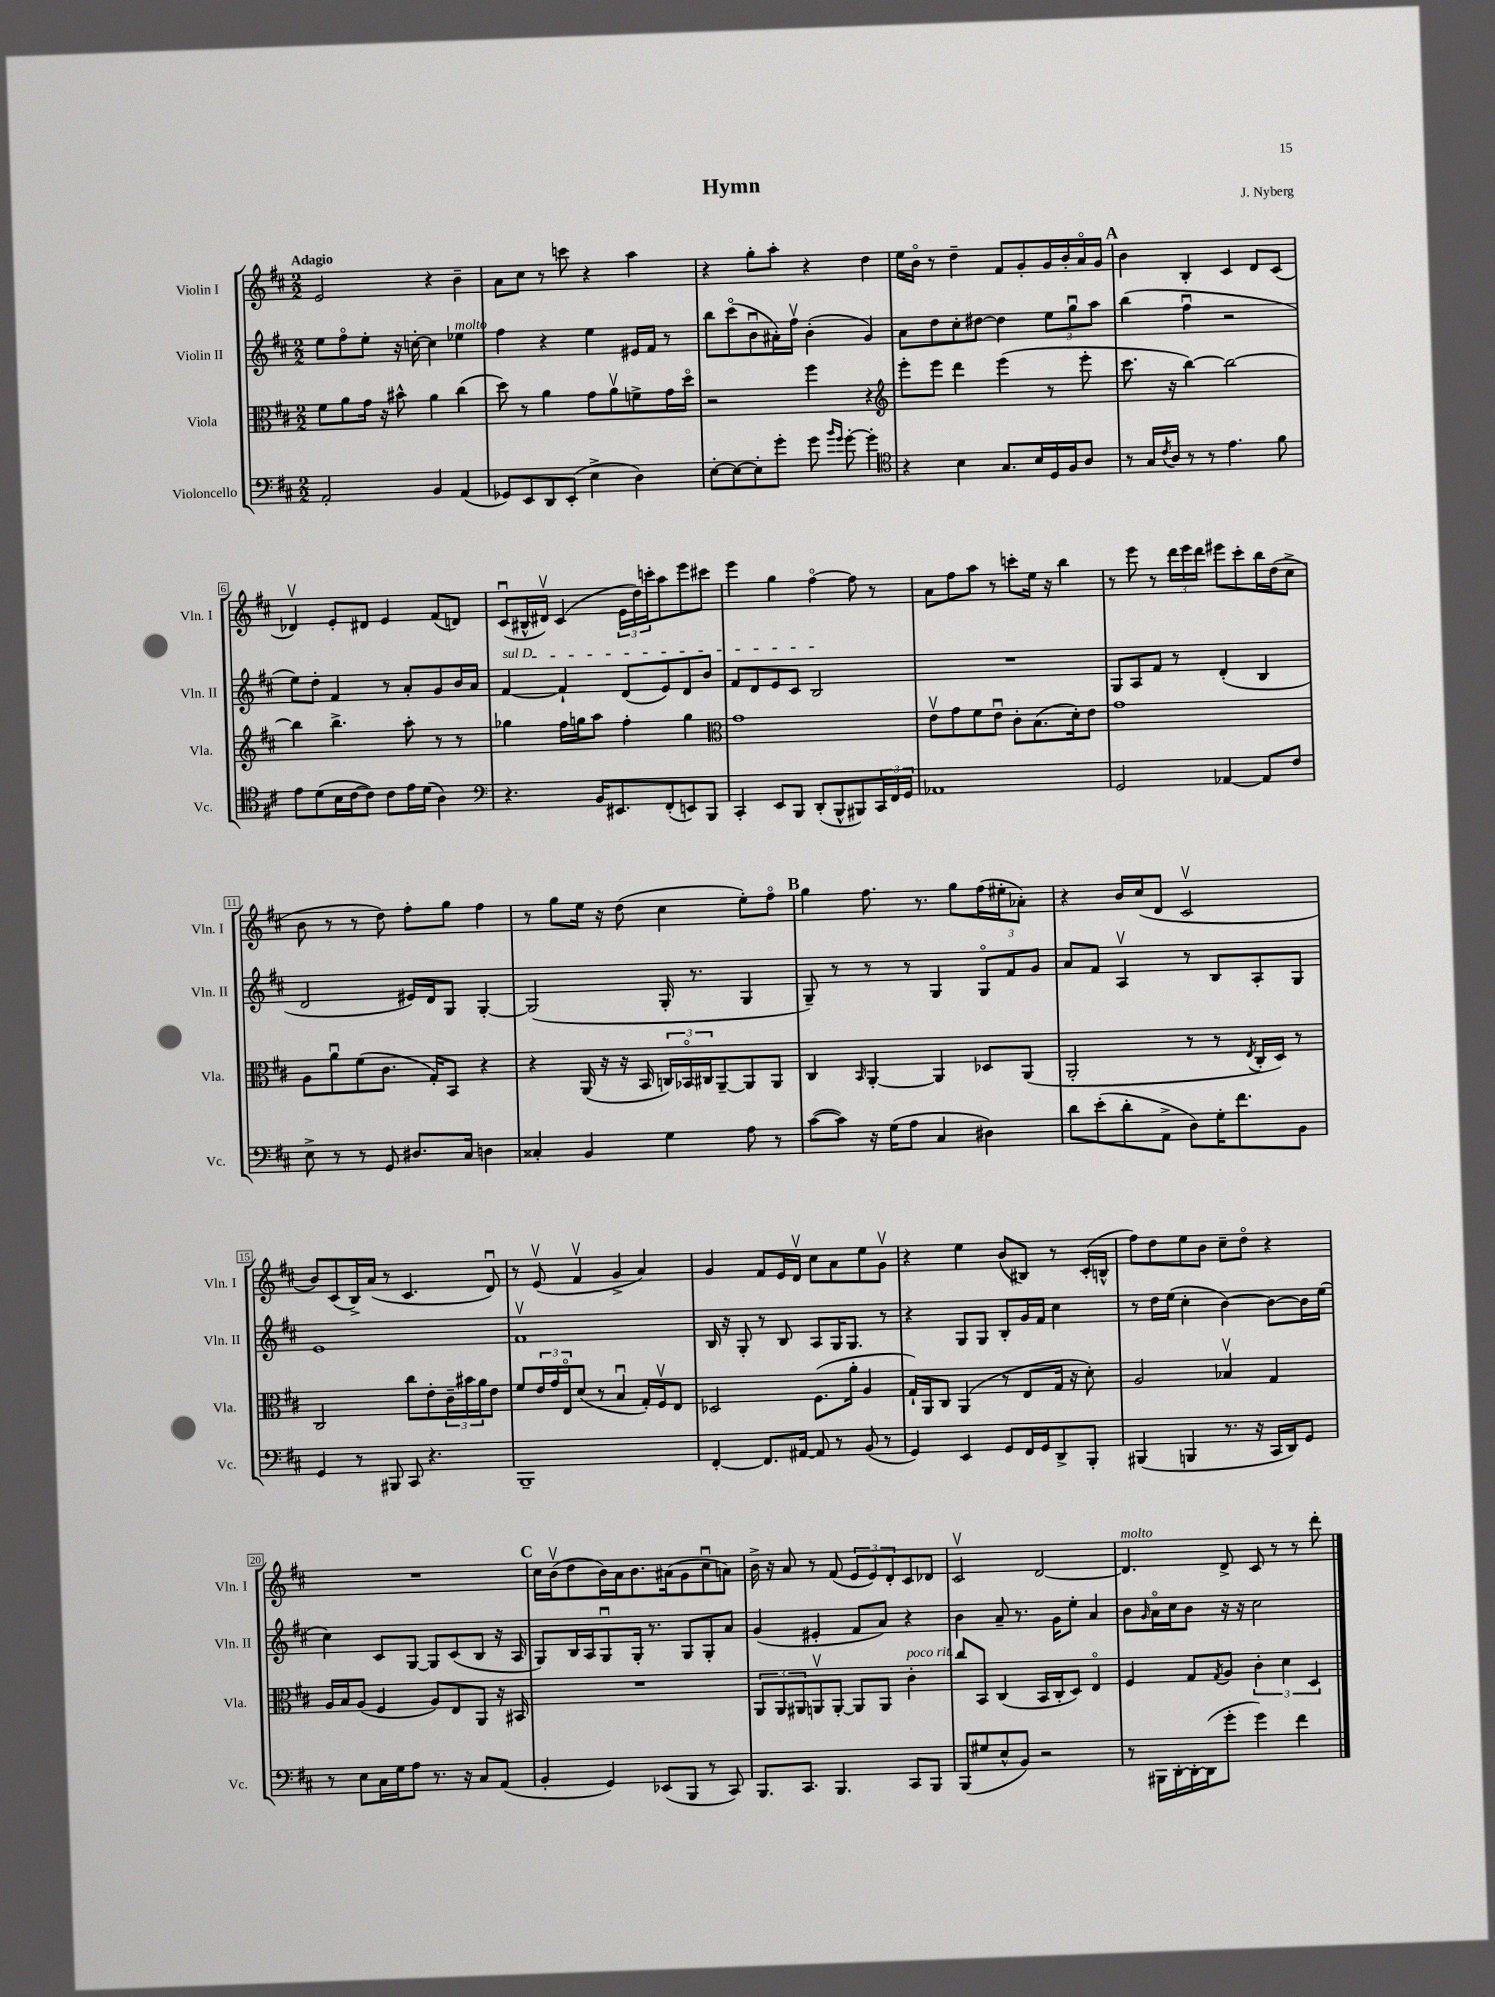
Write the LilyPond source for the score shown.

\header { title = "Hymn" composer = "J. Nyberg" }
<<
\new StaffGroup <<
\new Staff = "s0" \with { instrumentName = "Violin I" shortInstrumentName = "Vln. I" } {
    \clef treble \key d \major \numericTimeSignature \time 2/2 \tempo "Adagio"
    e'2 r4 b'4-- |
    a'8 cis''8 r8 c'''8 r4 a''4 |
    r4 g''8-. a''8-. r4 d''4 |
    e''16 b'16\flageolet r8 d''4-- fis'8 g'8-. g'16 b'16-. a'16\flageolet g'16 |
    \mark \markup { \bold "A" } b'4 b4-. cis'4 d'8 cis'8( |
    des'4\upbow) e'8-. dis'8 e'4 fis'8( d'8) |
    cis'8\downbow( bis16-^ dis'16\upbow) cis'4( \tuplet 3/2 { e'16 d''16) c'''16-. } a''8 e'''8 cis'''8 |
    e'''4 g''4 fis''4~\flageolet fis''8 r8 |
    a'8 fis''8 a''8 r8 c'''8-. e''16 r16 b''4 |
    r8 e'''8 r8 \tuplet 3/2 { d'''16 e'''16 d'''16 } eis'''8 cis'''8-. b''16 d''16( cis''8-> |
    b'8 r8 r8 d''8) fis''8-. g''8 fis''4 |
    r8 g''8 e''16 r16 d''8( cis''4 e''8-.) fis''8\flageolet |
    \mark \markup { \bold "B" } g''4 fis''8. r8. g''8 fis''16( eis''16-. aes'8-.) |
    r4 b'16 cis''16( d'8 cis'2\upbow |
    b'8) cis'8( b16->) a'16( r8 cis'4. d'8\downbow) |
    r8 e'8\upbow( fis'4\upbow g'4-> a'4) |
    g'4 fis'8 e'16 d'16\upbow cis''8 a'8 e''8 g'8\upbow |
    r4 e''4 b'8( bis8) r8 cis'16-.( b16-^ |
    fis''8) d''8 e''8 b'8 cis''8-- d''8\flageolet r4 |
    R1 |
    \mark \markup { \bold "C" } cis''16 b'16\upbow( d''8 b'16) a'16 b'8. ais'16( g'8 cis''8\downbow a'8) |
    b'16-> r16 a'8 r8 fis'8( \tuplet 3/2 { e'8 e'8) d'8-. } cis'8 des'8 |
    cis'2\upbow d'2~ |
    d'4.^\markup { \italic "molto" } d'8-> cis'8 r8 r8 d'''8-. \bar "|." |
}
\new Staff = "s1" \with { instrumentName = "Violin II" shortInstrumentName = "Vln. II" } {
    \clef treble \key d \major \numericTimeSignature \time 2/2
    e''8 fis''8\flageolet e''8-. r16 c''16~-. c''4 ees''4^\markup { \italic "molto" } |
    fis''4 r4 e''4 eis'16 fis'16 r8 |
    b''8 cis'''8\flageolet( b'8\downbow ais'16-.) fis''16\upbow b'4-.( g'4) |
    a'8 d''8 cis''8-. dis''8~ dis''4 \tuplet 3/2 { e''8 g''8\downbow a''8 } |
    \mark \markup { \bold "A" } b''4( fis''4\downbow r2 |
    e''8) d''8-. fis'4 r8 a'8-. g'8 b'16 a'16 |
    \once \override TextSpanner.bound-details.left.text = \markup { \italic "sul D" } fis'4~\startTextSpan fis'4-! d'8( e'8) d'8 b'8 |
    fis'8 d'8 e'8 cis'8 b2\stopTextSpan |
    R1 |
    g8 a8 fis'8 r8 d'4-.( b4 |
    d'2 eis'16) d'16 g8 g4~-. |
    g2( g16-. r8. g4 |
    \mark \markup { \bold "B" } g8--) r8 r8 r8 g4 \tuplet 3/2 { g8\flageolet fis'8 g'8 } |
    a'8 fis'8 a4\upbow r8 b8 a8-. g8 |
    e'1 |
    fis'1\upbow |
    b16 r16 g8-. r8 b8 a8 g16 g8. r8 |
    r4 g8 g8 b8-. g'16 fis'16 cis''4 |
    r8 d''16 e''16( cis''4-. b'4~) b'8~ b'16 e''16( |
    cis''4) cis'8 g8~ g8 cis'8( b8 r16 a16 |
    \mark \markup { \bold "C" } g8) b16 a16 g8\downbow g16-. r8. g8 g8-. a'8 |
    g'4( eis'4-. fis'8 a'8) r4 |
    b'4 a'8-- r8. g'16 e''8-. a'4 |
    b'8 \grace { g'16 } a'16\flageolet cis''16 b'8 r16 r16 cis''2 \bar "|." |
}
\new Staff = "s2" \with { instrumentName = "Viola" shortInstrumentName = "Vla." } {
    \clef alto \key d \major \numericTimeSignature \time 2/2
    fis'8 a'8 g'16 r16 bis'8-^ a'4 cis''4( |
    d''8) r8 a'4 g'8 a'8\upbow f'8-> g'16 d''16\flageolet |
    r2 fis''4 r4 |
    \clef treble e'''8-. e'''8 d'''4 e'''4( r8 e'''8-. |
    \mark \markup { \bold "A" } cis'''8. r16 b''4~) b''2~ |
    b''4 b''4.-> a''8-. r8 r8 |
    ges''4 fis''16 g''16 a''8 fis''4-. g''4 |
    \clef alto g'1 |
    e'8\upbow g'8 fis'8 e'8\downbow cis'8-. b8.( d'16-.) e'8 |
    g'1 |
    a8 a'8\downbow fis'8( cis'8. g16-.) b,8 r4 |
    r4 a,16( r16 r16 b,16 \tuplet 3/2 { c16) bes,16\flageolet cis16 } a,8~-- a,8 a,8 |
    \mark \markup { \bold "B" } cis4 \grace { b,16 } a,4~-. a,4 des8 a,8( |
    a,2-. r8 r8 \acciaccatura { e8 } cis16-. d16) r8 |
    cis2 cis''8 e'8-. \tuplet 3/2 { cis'16-- bis'16 a'16 } e'8 |
    fis'8 \tuplet 3/2 { e'16 g'16 e16\flageolet } d'8( r8 b4\downbow g16-.) fis16\upbow e8 |
    des2 fis8.( a'16-. a4 |
    g16-!) a,16 cis8 a,4( r8 e8 g16 r16 d'8-.) |
    a2 bes4\upbow g4 |
    a16 b16 a8( fis4 a8) e8 a,8 r16 bis,16 |
    \mark \markup { \bold "C" } R1 |
    \tuplet 3/2 { a,8 a,8 ais,8 } a,8\upbow a,8~-. a,8 a,8 cis'4-.^\markup { \italic "poco rit." } |
    cis''8 b,8 cis4( b,16 cis16-. d8) e4\flageolet |
    fis4 g8 \acciaccatura { g8 } a8 \tuplet 3/2 { cis'4-. d'4 d4 } \bar "|." |
}
\new Staff = "s3" \with { instrumentName = "Violoncello" shortInstrumentName = "Vc." } {
    \clef bass \key d \major \numericTimeSignature \time 2/2
    a,2-. b,4 a,4( |
    ges,8) e,8 d,8 e,8-.( e4-> d4) |
    e8~-. e8~ e8-. g'8-. g'8 \grace { b'16 g'16 } g'8~-. g'4-. |
    \clef tenor r4 b4 g8. b16 d16 fis16 a8 |
    \mark \markup { \bold "A" } r8 g16 \acciaccatura { cis'8 } a16 r8 r8 e'4. fis'8 |
    e'8 d'8( b16 cis'16~ cis'8) cis'8 e'16 d'16( a4) |
    \clef bass r4. b,16 eis,8. fis,8-.( e,8) b,,8 |
    cis,4-. e,8 b,,8 d,8-.( b,,8-^ bis,,8) \tuplet 3/2 { cis,16 fis,16 g,16 } |
    aes,1 |
    g,2 aes,4~ aes,8 fis8 |
    e8-> r8 r8 g,8 dis8. cis16 d4 |
    cisis4-. b,4 g4 a8 r8 |
    \mark \markup { \bold "B" } cis'8~( cis'8) r16 g16( a8 cis4 dis4) |
    d'8 e'8-.( d'8-. a,8-> d8) g16-. fis'8. b,8 |
    g,4 r8 bis,,8 cis,8 r4. |
    b,,1-- |
    fis,4~-. fis,8. ais,16~ ais,8 r8 b,8( r8 |
    g,4) e,4 g,8 fis,16 g,16 d,8-> b,,8-. |
    bis,,4( b,,4 r8. r16 cis,16 d,16) g,8 |
    r8 e8 cis16 g16 a8 r8. r16 cis8 a,8( |
    \mark \markup { \bold "C" } b,4-. g,4) ees,8( b,,8 r8 cis,8) |
    b,,8. cis,8. b,,4. cis,8 b,,8 |
    b,,8( gis8 e8-^ b,8) r2 |
    r8 bis,,16 d,16~-. d,16~-. d,16( g'8-. g'4) fis'4 \bar "|." |
}
>>
>>
\layout { \context { \Score \override BarNumber.stencil = #(make-stencil-boxer 0.1 0.3 ly:text-interface::print) } }
